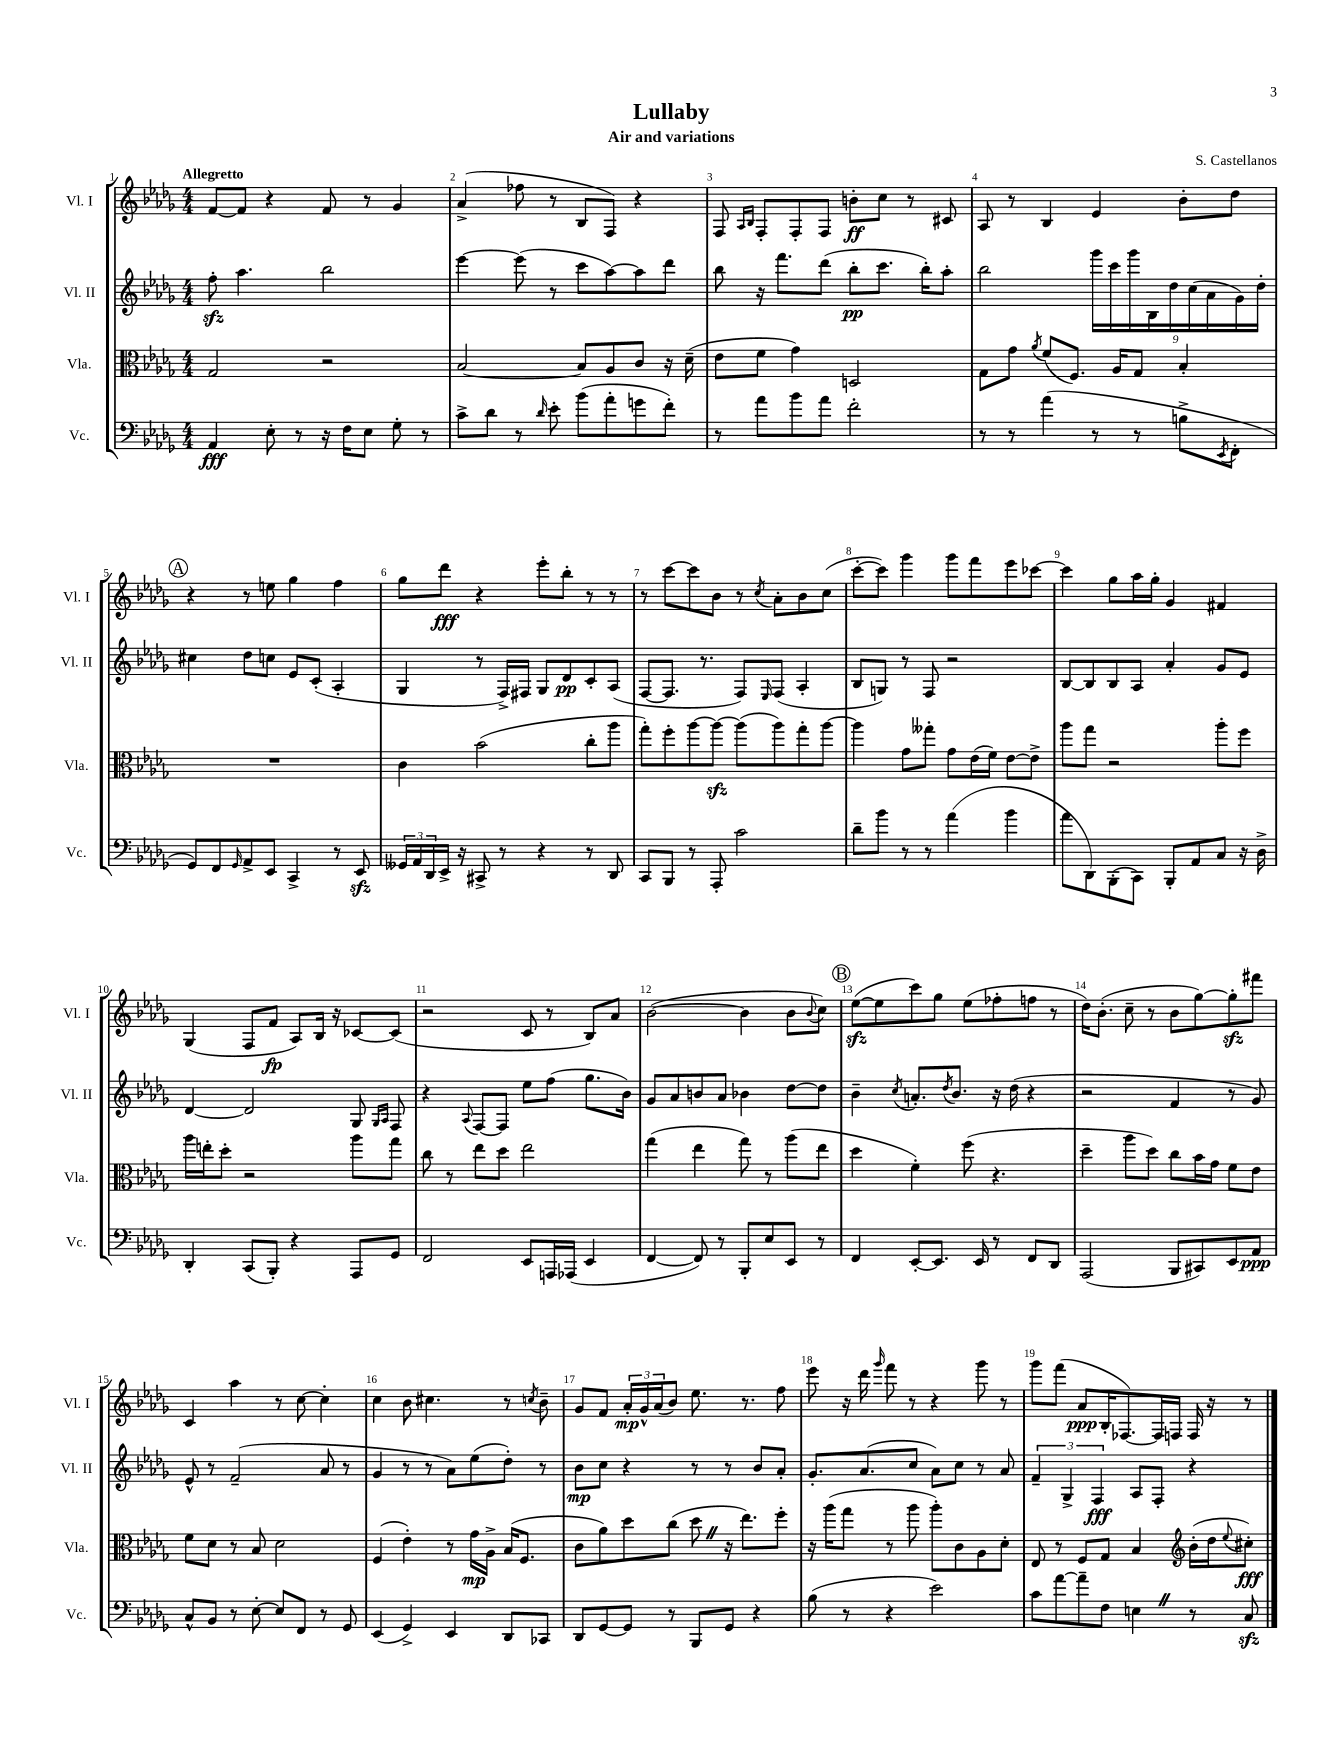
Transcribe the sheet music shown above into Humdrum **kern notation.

**kern	**dynam	**kern	**dynam	**kern	**dynam	**kern	**dynam
*part4	*part4	*part3	*part3	*part2	*part2	*part1	*part1
*staff4	*staff4	*staff3	*staff3	*staff2	*staff2	*staff1	*staff1
*I"Vc.	*	*I"Vla.	*	*I"Vl. II	*	*I"Vl. I	*
*I'Vc.	*	*I'Vla.	*	*I'Vl. II	*	*I'Vl. I	*
*clefF4	*	*clefC3	*	*clefG2	*	*clefG2	*
*k[b-e-a-d-g-]	*	*k[b-e-a-d-g-]	*	*k[b-e-a-d-g-]	*	*k[b-e-a-d-g-]	*
*M4/4	*	*M4/4	*	*M4/4	*	*M4/4	*
=1	=1	=1	=1	=1	=1	=1	=1
!	!	!	!	!	!	!LO:TX:a:B:t=Allegretto	!
4AA-/	fff	2G-/	.	8ffzz'\	.	[8f/L	.
.	.	.	.	4.aa-\	.	8f/J]	.
8E-'\	.	.	.	.	.	4r	.
8r	.	.	.	.	.	.	.
16r	.	2r	.	2bb-\	.	8f/	.
16F\KL	.	.	.	.	.	.	.
8E-\J	.	.	.	.	.	8r	.
8G-'\	.	.	.	.	.	4g-/	.
8r	.	.	.	.	.	.	.
=2	=2	=2	=2	=2	=2	=2	=2
8c^\L	.	[2B-/	.	[4eee-\	.	(4a-^/	.
8d-\J	.	.	.	.	.	.	.
8r	.	.	.	(8eee-\]	.	8ff-X\	.
16qqd-/	.	.	.	.	.	.	.
8e-'\	.	.	.	8r	.	8r	.
(8b-\L	.	8B-/L]	.	8ccc\L	.	8B-/L	.
8a-'\	.	8A-/	.	[8aa-\)	.	8F/J)	.
8gn\	.	8c/J	.	8aa-\]	.	4r	.
8f'\J)	.	16r	.	8ddd-\J	.	.	.
.	.	(16d-~\	.	.	.	.	.
=3	=3	=3	=3	=3	=3	=3	=3
8r	.	8e-\L	.	8bb-\	.	8F/	.
.	.	.	.	.	.	16qqA-/LL	.
.	.	.	.	.	.	16qqB-/JJ	.
8a-\L	.	8f\J	.	16r	.	8F'/L	.
.	.	.	.	8.fff\L	.	.	.
8b-\	.	4g-\)	.	.	.	8F'/	.
8a-\J	.	.	.	(8ddd-\J	.	8F/J	.
2f'\	.	2Dn/	.	8bb-'\L	pp	8bn'\L	ff
.	.	.	.	8.ccc\J	.	8cc\J	.
.	.	.	.	.	.	8r	.
.	.	.	.	16bb-'\KL)	.	.	.
.	.	.	.	8aa-'\J	.	8c#X/	.
=4	=4	=4	=4	=4	=4	=4	=4
8r	.	8G-\L	.	2bb-\	.	8A-/	.
8r	.	8g-\J	.	.	.	8r	.
.	.	8qa-/	.	.	.	.	.
(4a-\	.	(8f/L	.	.	.	4B-/	.
.	.	8.F/J)	.	.	.	.	.
8r	.	.	.	18ggg-\LL	.	4e-/	.
.	.	.	.	18ccc\	.	.	.
.	.	16A-/KL	.	.	.	.	.
.	.	.	.	18ggg-\	.	.	.
8r	.	8G-/J	.	.	.	.	.
.	.	.	.	18B-\	.	.	.
.	.	.	.	18dd-\	.	.	.
8Bn^\L	.	4B-'/	.	.	.	8b-'\L	.
.	.	.	.	(18cc\	.	.	.
.	.	.	.	18a-\	.	.	.
8qEE-/	.	.	.	.	.	.	.
8FF'\J	.	.	.	.	.	8dd-\J	.
.	.	.	.	18g-\)	.	.	.
.	.	.	.	18dd-'\JJ	.	.	.
!!LO:LB:g=z
!!LO:REH:place=s1:t=A
=5	=5	=5	=5	=5	=5	=5	=5
8GG-/L)	.	1r	.	4cc#X\	.	4r	.
8FF/	.	.	.	.	.	.	.
16qqGG-/	.	.	.	.	.	.	.
8AA-^/	.	.	.	8dd-\L	.	8r	.
8EE-/J	.	.	.	8ccn\J	.	8een\	.
4CC^/	.	.	.	8e-/L	.	4gg-\	.
.	.	.	.	(8c'/J	.	.	.
8r	.	.	.	4A-'/	.	4ff\	.
8EE-zz/	.	.	.	.	.	.	.
=6	=6	=6	=6	=6	=6	=6	=6
24GG--X/LL	.	4c\	.	4G-/	.	8gg-\L	.
24AA-/	.	.	.	.	.	.	.
24DD-/	.	.	.	.	.	.	.
16EE-^/JJ	.	.	.	.	.	8ddd-\J	fff
16r	.	.	.	.	.	.	.
8CC#X^/	.	(2b-\	.	8r	.	4r	.
8r	.	.	.	16F^/LL)	.	.	.
.	.	.	.	16F#X/JJ	.	.	.
4r	.	.	.	8G-/L	.	8eee-'\L	.
.	.	.	.	8d-/	pp	8bb-'\J	.
8r	.	8cc'\L	.	8c'/	.	8r	.
8DD-/	.	8aa-\J	.	(8A-/J	.	8r	.
=7	=7	=7	=7	=7	=7	=7	=7
8CC/L	.	8gg-'\L)	.	[8F/L	.	8r	.
8BBB-/J	.	8ff'\	.	8.F/J]	.	[8ccc\L	.
8r	.	[8aa-\	.	.	.	8ccc\]	.
.	.	.	.	8.r	.	.	.
8AAA-'/	.	8aa-zz\J_	.	.	.	8b-\J	.
2c\	.	(8aa-\L]	.	8F/L)	.	8r	.
.	.	.	.	16qqE-/	.	8qcc/	.
.	.	8aa-\)	.	(8F/J	.	8a-'\L	.
.	.	8gg-'\	.	4A-'/	.	8b-\	.
.	.	[8aa-\J	.	.	.	(8cc\J	.
=8	=8	=8	=8	=8	=8	=8	=8
8d-~\L	.	4aa-\]	.	8B-/L	.	[8ccc'\L	.
8b-\J	.	.	.	8Gn/J)	.	8ccc\J])	.
8r	.	8g-\L	.	8r	.	4ggg-\	.
8r	.	8gg--X'\J	.	8F/	.	.	.
(4a-\	.	8g-\L	.	2r	.	8ggg-\L	.
.	.	(16e-\L	.	.	.	8fff\	.
.	.	16f\JJ)	.	.	.	.	.
4b-\	.	[8e-\L	.	.	.	8eee-\	.
.	.	8e-^\J]	.	.	.	[8ccc-X\J	.
=9	=9	=9	=9	=9	=9	=9	=9
8a-\L	.	8aa-\L	.	[8B-/L	.	4ccc-\]	.
8DD-\)	.	8gg-\J	.	8B-/]	.	.	.
(8BBB-'\	.	2r	.	8B-/	.	8gg-\L	.
8CC\J)	.	.	.	8A-/J	.	16aa-\L	.
.	.	.	.	.	.	16gg-'\JJ	.
8BBB-'/L	.	.	.	4a-'/	.	4g-/	.
8AA-/	.	.	.	.	.	.	.
8C/J	.	8aa-'\L	.	8g-/L	.	4f#X/	.
16r	.	8ff\J	.	8e-/J	.	.	.
16D-^\	.	.	.	.	.	.	.
!!LO:LB:g=z
=10	=10	=10	=10	=10	=10	=10	=10
4DD-'/	.	16aa-\LL	.	[4d-/	.	(4G-/	.
.	.	16een'\J	.	.	.	.	.
.	.	8dd-'\J	.	.	.	.	.
(8CC/L	.	2r	.	2d-/]	.	8F/L	.
8BBB-'/J)	.	.	.	.	.	8f/J	fp
4r	.	.	.	.	.	8A-/L)	.
.	.	.	.	.	.	16B-/Jk	.
.	.	.	.	.	.	16r	.
8AAA-/L	.	8aa-\L	.	8G-/	.	[8c-X/L	.
.	.	.	.	16qqG-/LL	.	.	.
.	.	.	.	16qqA-/JJ	.	.	.
8GG-/J	.	8gg-\J	.	8F/	.	(8c-/J]	.
=11	=11	=11	=11	=11	=11	=11	=11
2FF/	.	8cc\	.	4r	.	2r	.
.	.	8r	.	.	.	.	.
.	.	.	.	8qqA-/	.	.	.
.	.	8ee-\L	.	[8F/L	.	.	.
.	.	8dd-\J	.	8F/J]	.	.	.
8EE-/L	.	2ee-\	.	8ee-\L	.	8c/	.
16AAAn/L	.	.	.	(8ff\J	.	8r	.
(16AAA-X/JJ	.	.	.	.	.	.	.
4EE-/	.	.	.	8.gg-\L	.	8B-/L)	.
.	.	.	.	.	.	8a-/J	.
.	.	.	.	16b-\Jk)	.	.	.
=12	=12	=12	=12	=12	=12	=12	=12
[4FF/	.	(4gg-\	.	8g-/L	.	([2b-\	.
.	.	.	.	8a-/	.	.	.
8FF/])	.	4ee-\	.	8bn/	.	.	.
8r	.	.	.	8a-/J	.	.	.
8BBB-'/L	.	8gg-\)	.	4b-X\	.	4b-\]	.
8E-/	.	8r	.	.	.	.	.
8EE-/J	.	(8aa-\L	.	[8dd-\L	.	8b-\L	.
.	.	.	.	.	.	8qqb-/	.
8r	.	8ee-\J	.	8dd-\J]	.	8cc\J)	.
!!LO:REH:place=s1:t=B
=13	=13	=13	=13	=13	=13	=13	=13
4FF/	.	4dd-\	.	4b-~\	.	([8ee-zz\L	.
.	.	.	.	.	.	8ee-\]	.
.	.	.	.	8qcc/	.	.	.
[8EE-'/L	.	4f'\)	.	8.an'/L	.	8ccc\)	.
8.EE-/J]	.	.	.	.	.	8gg-\J	.
.	.	.	.	8qdd-/	.	.	.
.	.	.	.	8.b-/J	.	.	.
.	.	(8ff\	.	.	.	(8ee-\L	.
16EE-/	.	.	.	.	.	.	.
8r	.	4.r	.	16r	.	8ff-X'\	.
.	.	.	.	(16dd-\	.	.	.
8FF/L	.	.	.	4r	.	8ffn\J	.
8DD-/J	.	.	.	.	.	8r	.
=14	=14	=14	=14	=14	=14	=14	=14
(2AAA-/	.	4dd-~\	.	2r	.	16dd-\KL)	.
.	.	.	.	.	.	(8.b-'\J	.
.	.	8aa-\L	.	.	.	8cc~\	.
.	.	8dd-\J)	.	.	.	8r	.
8BBB-/L	.	8cc\L	.	4f/	.	8b-\L	.
8CC#X/)	.	16b-\L	.	.	.	[8gg-\)	.
.	.	16g-\JJ	.	.	.	.	.
8EE-/	.	8f\L	.	8r	.	8gg-zz'\]	.
8AA-/J	ppp	8e-\J	.	8g-/)	.	8fff#X\J	.
!!LO:LB:g=z
=15	=15	=15	=15	=15	=15	=15	=15
8C^^/L	.	8f\L	.	8e-^^/	.	4c/	.
8BB-/J	.	8d-\J	.	8r	.	.	.
8r	.	8r	.	(2f~/	.	4aa-\	.
[8E-'\	.	8B-/	.	.	.	.	.
8E-/L]	.	2d-\	.	.	.	8r	.
8FF/J	.	.	.	.	.	[8cc\	.
8r	.	.	.	8a-/	.	4cc'\]	.
8GG-/	.	.	.	8r	.	.	.
=16	=16	=16	=16	=16	=16	=16	=16
(4EE-/	.	(4F/	.	4g-/	.	4cc\	.
4GG-^/)	.	4e-'\)	.	8r	.	8b-\	.
.	.	.	.	8r	.	4.cc#X\	.
4EE-/	.	8r	.	8a-\L)	.	.	.
.	.	16g-\LL	mp	(8ee-\	.	.	.
.	.	16A-^\JJ	.	.	.	.	.
8DD-/L	.	(16B-/KL	.	8dd-'\J)	.	8r	.
.	.	8.F/J	.	.	.	.	.
.	.	.	.	.	.	8qccn/	.
8CC-X/J	.	.	.	8r	.	8b-~\	.
=17	=17	=17	=17	=17	=17	=17	=17
8DD-/L	.	8c\L	.	8b-\L	mp	8g-/L	.
[8GG-/	.	8a-\)	.	8cc\J	.	8f/J	.
8GG-/J]	.	8dd-\	.	4r	.	24a-'/LL	mp
.	.	.	.	.	.	24g-^^/	.
.	.	.	.	.	.	(24a-/J	.
8r	.	(8cc\J	.	.	.	8b-/J)	.
8BBB-/L	.	8dd-Z\	.	8r	.	8.ee-\	.
8GG-/J	.	16r	.	8r	.	.	.
.	.	8.ee-\L)	.	.	.	8.r	.
4r	.	.	.	8b-/L	.	.	.
.	.	8ff'\J	.	8a-'/J	.	8ff\	.
=18	=18	=18	=18	=18	=18	=18	=18
(8B-\	.	16r	.	8.g-'/L	.	8eee-\	.
.	.	(16aa-\KL	.	.	.	.	.
8r	.	8gg-\J	.	.	.	16r	.
.	.	.	.	(8.a-/	.	16ddd-\	.
.	.	.	.	.	.	16qqggg-/	.
4r	.	8r	.	.	.	8fff\	.
.	.	8aa-\	.	8cc/J	.	8r	.
2e-\)	.	8aa-'\L)	.	8a-\L)	.	4r	.
.	.	8c\	.	8cc\J	.	.	.
.	.	8A-\	.	8r	.	8ggg-\	.
.	.	8d-'\J	.	8a-/	.	8r	.
=19	=19	=19	=19	=19	=19	=19	=19
8c\L	.	8E-/	.	6f~/	.	8ggg-\L	.
[8a-\	.	8r	.	.	.	(8fff\J	.
.	.	.	.	6G-^/	.	.	.
8a-~\]	.	8F/L	.	.	.	8a-/L	ppp
.	.	.	.	6F/	fff	.	.
8F\J	.	8G-/J	.	.	.	16B-'/K	.
.	.	.	.	.	.	[8.F-X/)	.
4EnZ\	.	4B-/	.	8A-/L	.	.	.
.	.	.	.	8F'/J	.	16F-/L]	.
.	.	.	.	.	.	16Fn/JJ	.
*	*	*clefG2	*	*	*	*	*
8r	.	(16b-'\LL	.	4r	.	16F/	.
.	.	16dd-\J	.	.	.	16r	.
.	.	8qqee-/	.	.	.	.	.
8Czz/	.	8cc#X'\J)	fff	.	.	8r	.
==	==	==	==	==	==	==	==
*-	*-	*-	*-	*-	*-	*-	*-
